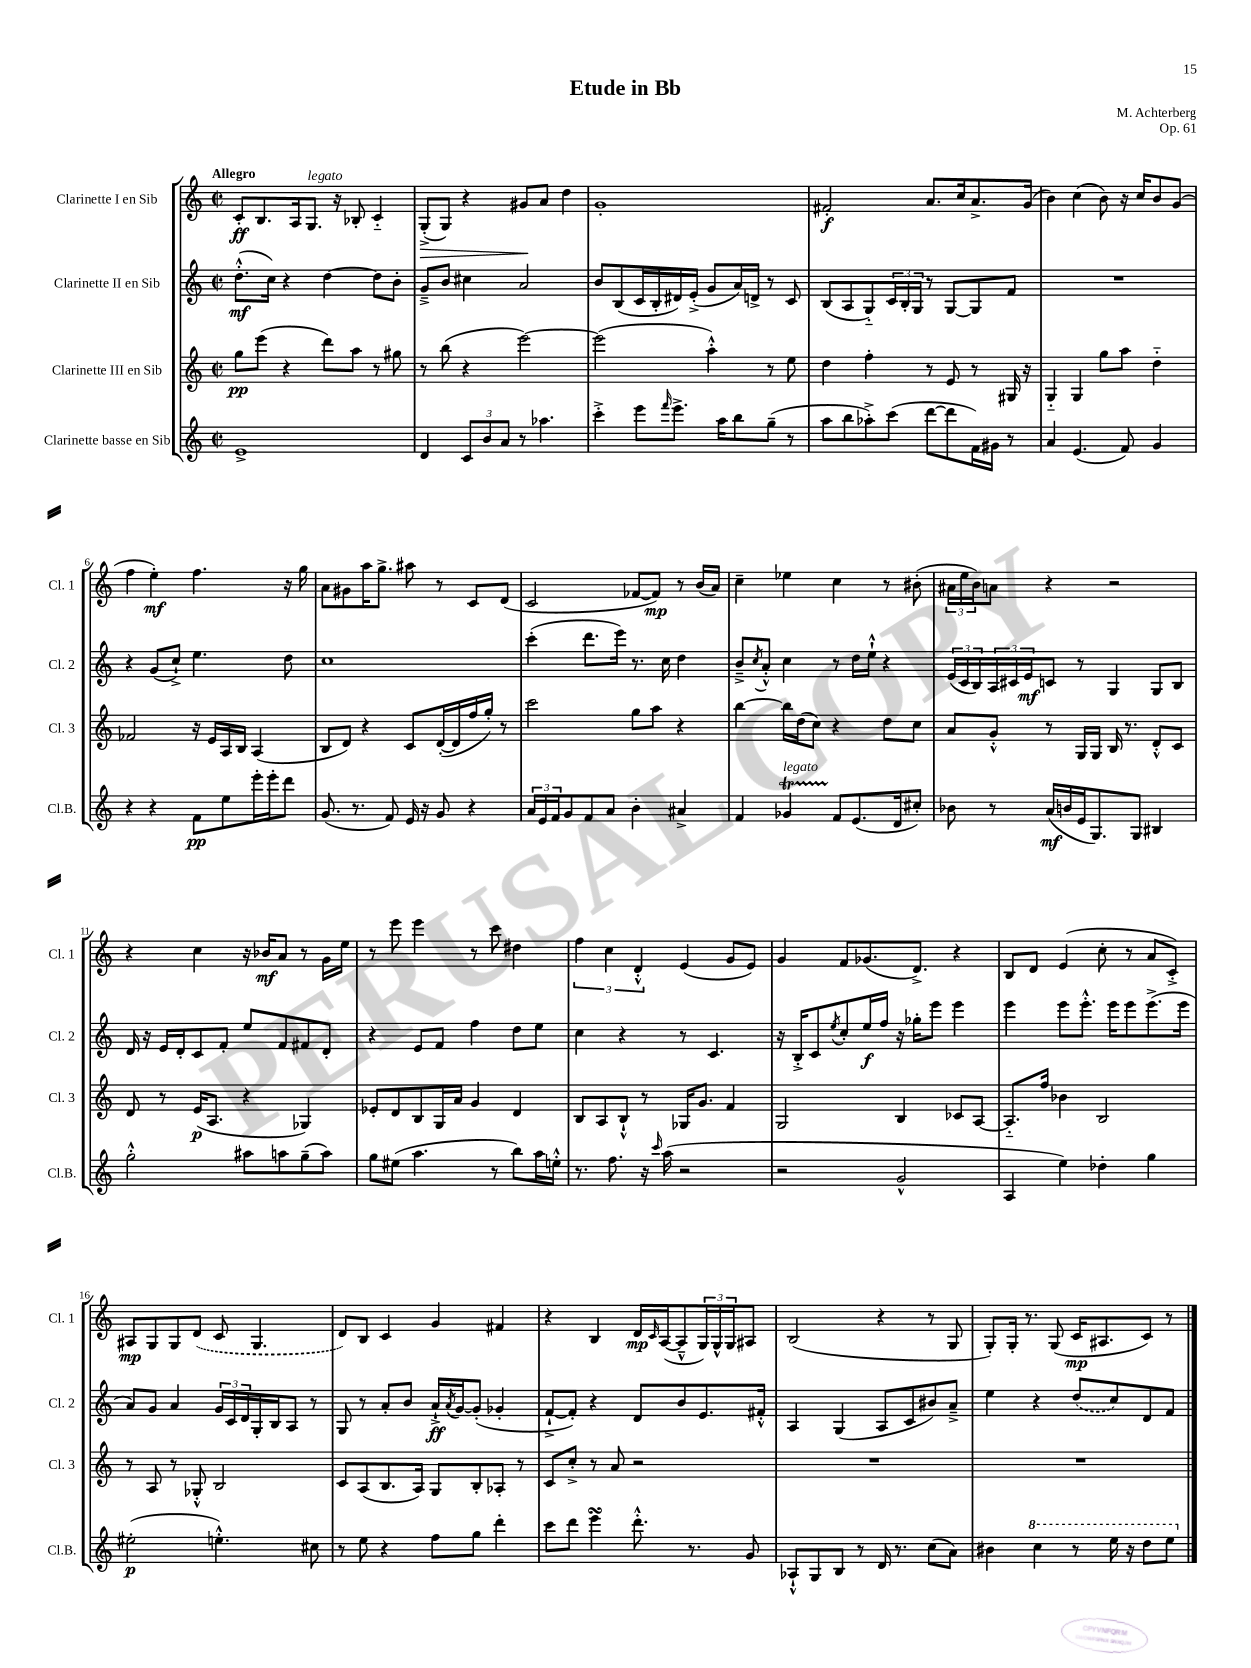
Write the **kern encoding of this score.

**kern	**kern	**kern	**kern
*staff4	*staff3	*staff2	*staff1
*clefG2	*clefG2	*clefG2	*clefG2
*k[]	*k[]	*k[]	*k[]
*M2/2	*M2/2	*M2/2	*M2/2
*met(c|)	*met(c|)	*met(c|)	*met(c|)
1e^	8gg	(8.dd'^^	8c'
.	(8eee	.	8.B
.	.	16cc)	.
.	4r	4r	.
.	.	.	16A
.	.	.	8.G
.	8ddd)	[4dd	.
.	.	.	16r
.	8aa	.	8B-'
.	8r	8dd]	4c'~
.	8gg#	8b'	.
=	=	=	=
4d	8r	8g~^	(8G'^
.	(8bb	8b	8G)
12c	4r	4cc#	4r
12b	.	.	.
12a	.	.	.
8r	[2eee)	2a	8g#
4.aa-	.	.	8a
.	.	.	4dd
=	=	=	=
4ccc'^	(2eee]	8b	1g'
.	.	(8B	.
8eee	.	16c	.
.	.	16B'	.
16qqfff	.	.	.
8.eee^	.	16d#)	.
.	.	(16e'^	.
.	4aa'^^)	8g	.
16aa	.	.	.
8bb	.	16a)	.
.	.	16d^	.
(8gg~	8r	8r	.
8r	8ee	8c	.
=	=	=	=
8aa	4dd	(8B	2f#'
8bb	.	8A	.
8aa-'^)	4ff'	8G'~)	.
(8ccc	.	24c	.
.	.	24B'	.
.	.	24G	.
[8ddd	8r	8r	8.a
8ddd]	8e	[8G	.
.	.	.	16cc
16f)	8r	8G]	8.a^
16g#	.	.	.
8r	16G#	8f	.
.	16r	.	(16g
=	=	=	=
4a	4G'~	1r	4b)
(4.e	4G	.	(4cc
.	8gg	.	8b)
8f)	8aa	.	16r
.	.	.	16cc
4g	4dd'~	.	8b
.	.	.	(8g
=	=	=	=
4r	2f-	4r	4ff
4r	.	(8g	4ee')
.	.	8cc`^)	.
8f	16r	4.ee	4.ff
.	16e	.	.
8ee	16A	.	.
.	16B	.	.
16eee'	(4A	.	.
16eee'	.	.	.
8ddd	.	8dd	16r
.	.	.	16gg
=	=	=	=
(8.g	8B	1cc	8a
.	8d)	.	8g#
8.r	.	.	.
.	4r	.	16aa
.	.	.	8.gg^
8f)	.	.	.
16e	8c	.	8aa#
16r	.	.	.
8g	([16d'	.	8r
.	16d]	.	.
4r	16ff	.	8c
.	16gg')	.	.
.	8r	.	(8d
=	=	=	=
24a	2ccc	(4ccc'	2c
24e	.	.	.
24f	.	.	.
8g	.	.	.
8f	.	8.ddd	.
8a	.	.	.
.	.	16eee)	.
4b'	8gg	8.r	[8f-
.	8aa	.	8f-])
.	.	16cc	.
4a#^	4r	4dd	8r
.	.	.	(16b
.	.	.	16a)
=	=	=	=
4f	[4bb	8b~^	4cc~
.	.	8qcc	.
.	.	8a'^^	.
4g-	16bb]	4cc	4ee-
.	(16dd	.	.
.	8cc)	.	.
8f	4r	8r	4cc
(8.e	.	16dd	.
.	.	16ee`^^	.
.	8dd	4r	8r
16d	.	.	.
8cc#')	8cc	.	(8b#'
=	=	=	=
8b-	8a	(24e	24a#
.	.	24c	24ee
.	.	24B)	24b)
8r	8g'^^	24A	8a
.	.	24c#	.
.	.	24e	.
(16a	8r	8c	4r
16b	.	.	.
16e	16G	8r	.
8.G)	16G	.	.
.	16B	4G	2r
.	8.r	.	.
8G	.	.	.
4B#	8d'^^	8G	.
.	8c	8B	.
=	=	=	=
2gg'^^	8d	16d	4r
.	.	16r	.
.	8r	16e	.
.	.	16d'	.
.	(16e	8c	4cc
.	8.A	.	.
.	.	8f'	.
8aa#	4r	8ee	16r
.	.	.	16b-
8aa	.	8f	8a
(8gg~	4G-)	8f#	8r
8aa)	.	8d'	16g
.	.	.	16ee
=	=	=	=
8gg	8e-'	4r	8r
(8ee#	8d	.	8eee
4.aa	8B	8e	4eee
.	16G	8f	.
.	16a	.	.
.	4g	4ff	8r
8r	.	.	8ccc
8bb)	4d	8dd	4dd#
16aa	.	8ee	.
16ee'^^	.	.	.
=	=	=	=
8.r	8B	4cc	6ff
.	8A	.	.
.	.	.	6cc
8.ff	.	.	.
.	8B`^^	4r	.
.	.	.	6d'^^
16r	8r	.	.
16qqccc	.	.	.
(16aa	.	.	.
2r	16G-	8r	(4e
.	8.g	.	.
.	.	4.c	.
.	4f	.	8g
.	.	.	8e)
=	=	=	=
2r	2G	16r	4g
.	.	16B'^	.
.	.	8c	.
.	.	8qee	.
.	.	8cc'	8f
.	.	16ee	(8.g-
.	.	16ff	.
2g^^	4B	16r	.
.	.	16gg-'	8.d^)
.	.	8eee	.
.	8c-	4eee	4r
.	[8A	.	.
=	=	=	=
4A	8.A'~]	4eee	8B
.	.	.	8d
.	16ff	.	.
4ee)	4b-	8eee	(4e
.	.	8.eee'^^	.
4dd-'	2B	.	8cc'
.	.	16eee	.
.	.	8eee	8r
4gg	.	(8.eee^	8a
.	.	.	8c'^)
.	.	16eee	.
=	=	=	=
(2ee#'	8r	8a)	8A#
.	8A	8g	8G
.	8r	4a	8G
.	8G-'^^	.	(8d
4.ee'^^)	2B	24g	8c
.	.	24c	.
.	.	24d	.
.	.	16G'	4.G
.	.	16B	.
.	.	8A	.
8cc#	.	8r	.
=	=	=	=
8r	8c	8G	8d)
8ee	(8A	8r	8B
4r	8.B	8a'	4c
.	.	8b	.
.	16A)	.	.
8ff	8G	16a`^	4g
.	.	8qa	.
.	.	[16g	.
8gg	8B'	(8g']	.
4ddd'	8A-'	4g-'	4f#
.	8r	.	.
=	=	=	=
8ccc	8c	[8f`^	4r
8ddd	8cc'^	8f'])	.
4eee	8r	4r	4B
.	8a	.	.
8.ddd'^^	2r	8d	16d
.	.	.	16qqc
.	.	.	([16A
.	.	8b	8A~^^]
8.r	.	.	.
.	.	8.e	24G)
.	.	.	24G^^
.	.	.	24G
8g	.	.	8A#
.	.	16f#'^^	.
=	=	=	=
8A-`^^	1r	4A	(2B
8G	.	.	.
8B	.	(4G	.
8r	.	.	.
16d	.	8A	4r
8.r	.	.	.
.	.	8c	.
(8cc	.	8b#)	8r
8a)	.	8a~^	8G
=	=	=	=
4b#	1r	4ee	8G')
.	.	.	16G'
.	.	.	8.r
4ccc	.	4r	.
.	.	.	(8G
8r	.	(8dd	16c
.	.	.	8.A#
16eee	.	8cc)	.
16r	.	.	.
8ddd	.	8d	8c)
8eee	.	8f	8r
==	==	==	==
*-	*-	*-	*-
